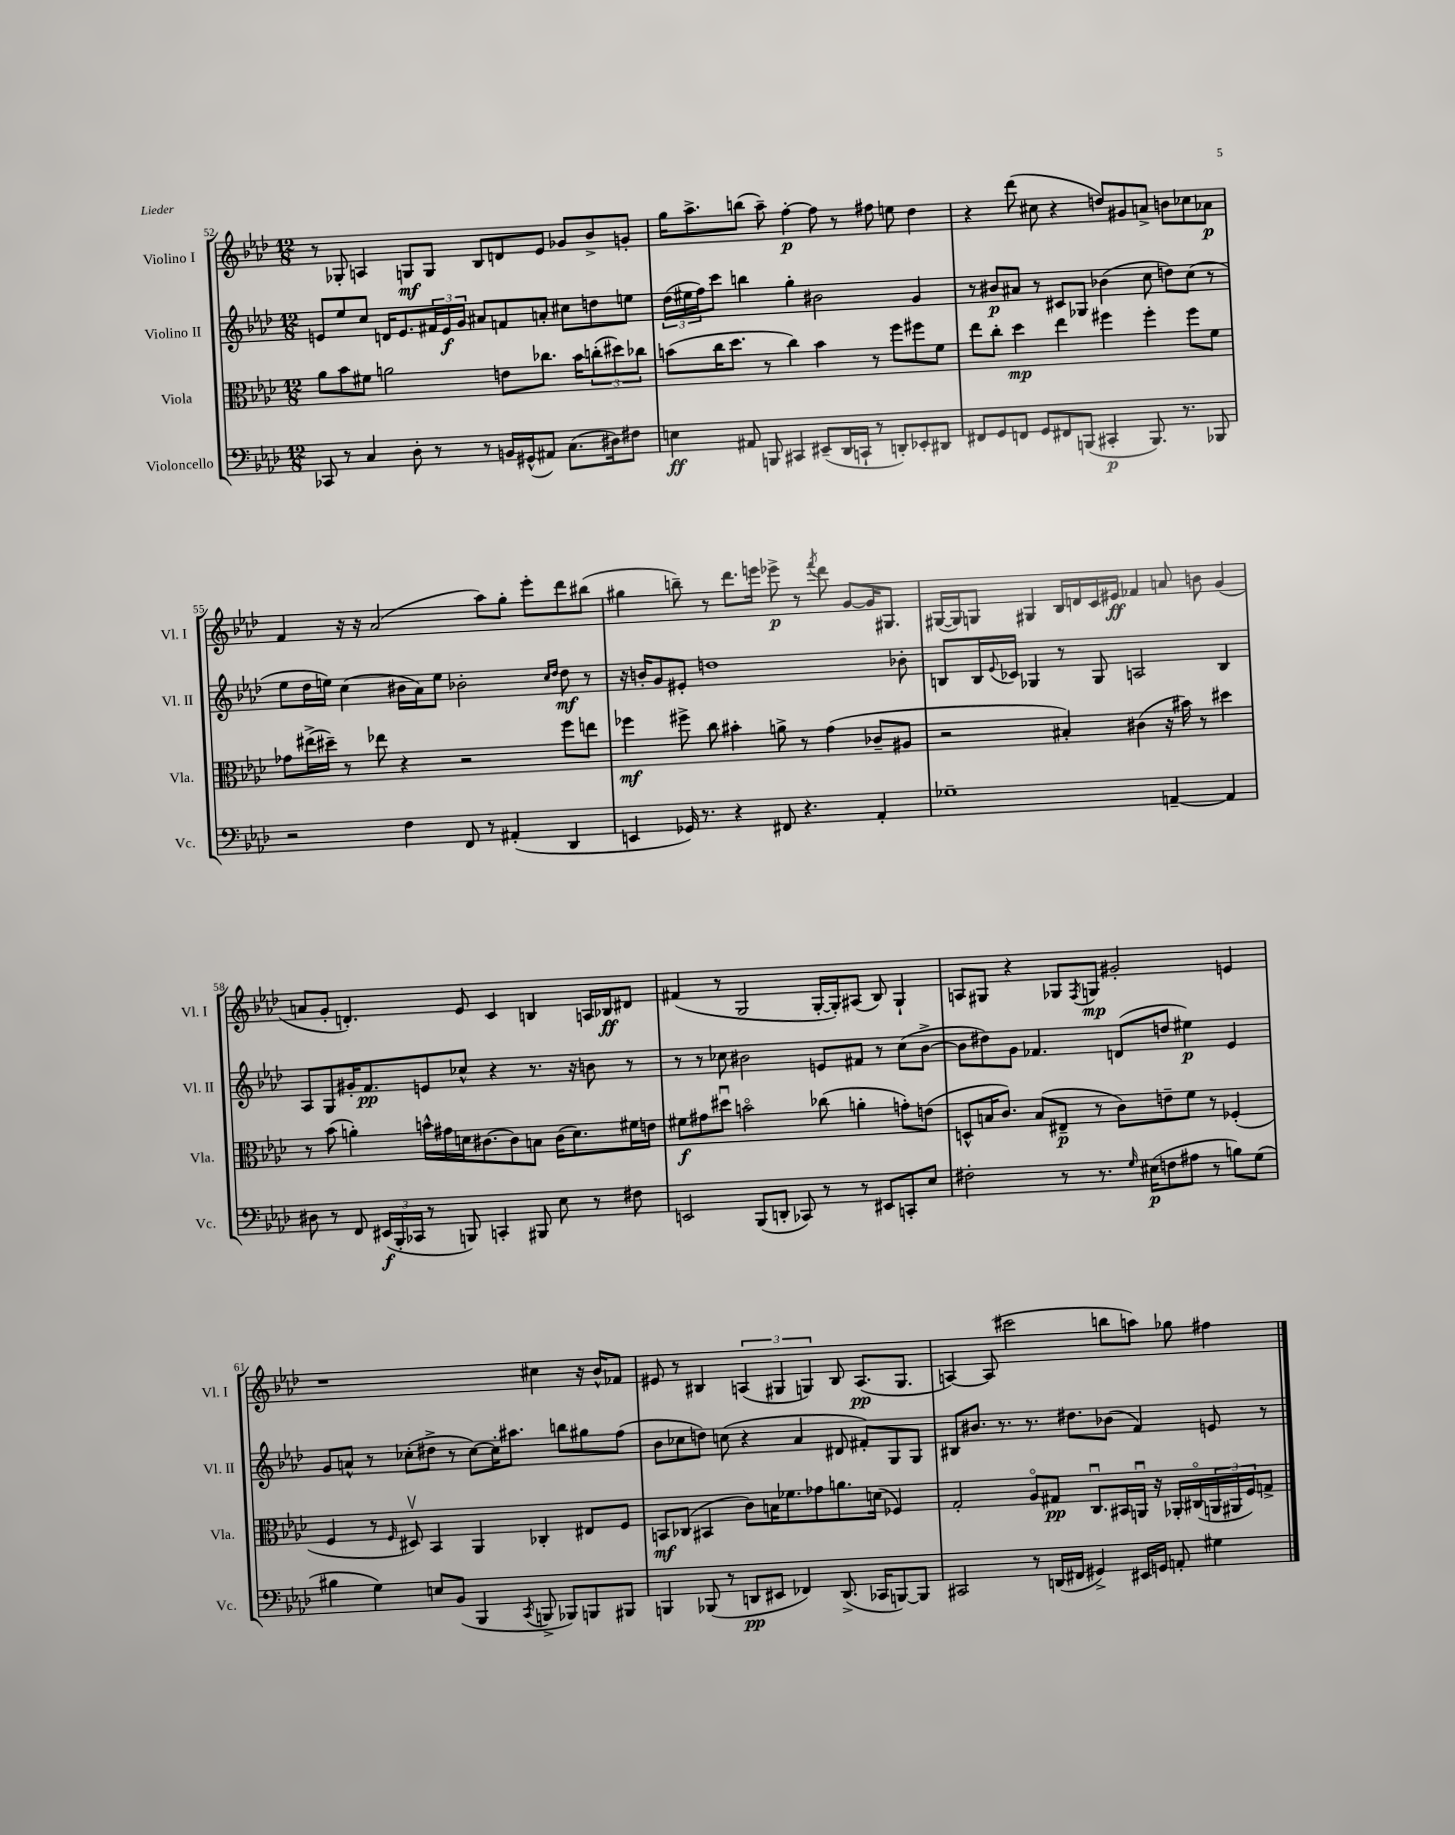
<<
\new StaffGroup <<
\new Staff = "s0" \with { instrumentName = "Violino I" shortInstrumentName = "Vl. I" } {
    \clef treble \key aes \major \numericTimeSignature \time 12/8
    r8 ges8-. a4 g8\mf g8 bes8 d'8 ees'8 ges'8 bes'8-> g'8-. |
    g''16 aes''8.-> b''8( aes''8--) f''4~-.\p f''8 r8 fis''8 e''8 des''4 |
    r4 des'''8( cis''8 r4 d''8) gis'8 a'8-> b'8 ces''8 aes'8\p |
    f'4 r16 r16 aes'2( aes''8) g''8-. ees'''8-. des'''8 bis''8( |
    gis''4 b''8--) r8 des'''8. e'''16 ees'''8->\p r8 \acciaccatura { f'''8 } des'''8 g'8~ g'16 gis8. |
    gis16~( gis16) g8 gis4 bes16 d'16 c'16 eis'16\ff fes'4 a'8 b'8 g'4( |
    a'8 g'8-. d'4.-.) ees'8 c'4 b4 a16 bes16\ff dis'8 |
    fis'4( r8 g2 g16~-. g16-.) ais8( bes8) g4-! |
    a8 gis8 r4 ges8 \acciaccatura { f8 } g8\mp gis'2-. e'4 |
    r1 cis''4 r16 bes'16-^ fes'8 |
    eis'8 r8 bis4 \tuplet 3/2 { a4( gis4 g4) } bis8 a8.\pp( g8. |
    a4~) a8( cis'''2 b''8 a''8) ges''8 fis''4 \bar "|." |
}
\new Staff = "s1" \with { instrumentName = "Violino II" shortInstrumentName = "Vl. II" } {
    \clef treble \key aes \major \numericTimeSignature \time 12/8
    e'8 ees''8 c''8 d'16 e'8. \tuplet 3/2 { fis'16 e'16\f g'16 } ais'8 f'8 a'8-. cis''8 d''8 e''8 |
    \tuplet 3/2 { des''16( eis''16 f''16) } c'''8 b''4 g''4-. bis'2 g'4 |
    r8 bis'8\p ais'8 r8 cis'8 ges8 bes'4( c''8 d''8) c''8( r8 |
    ees''8 des''16 e''16) c''4( bis'16 aes'16) e''8 bes'2-. \grace { c''16 des''16 } des''8\mf r8 |
    r16 b'16-. g'8 eis'8-. d''1 bes'8-. |
    b8 b16 \appoggiatura { ees'8 } ces'16 ges4 r8 ges8 a2 b4 |
    aes8 g8 gis'16-. f'8.\pp e'8 ces''8-^ r4 r8. r16 b'8 r8 |
    r8 r8 ces''8 bis'2 e'8 fis'8 r8 ces''8( bis'8~-> |
    bis'8 dis''8) g'8 fes'4. d'8( d''8 eis''4\p) ees'4 |
    g'8 a'8-^ r8 ces''8-.( dis''8-> r8 ces''8~) ces''16-. ais''8. b''8 gis''8 f''8( |
    bes'8 ces''8 d''8) c''8( r4 aes'4 dis'8 fis'8-.) g8 g8 |
    bis8 bis'8. r8. r8. dis''8. bes'8( f'4) e'8 r8 \bar "|." |
}
\new Staff = "s2" \with { instrumentName = "Viola" shortInstrumentName = "Vla." } {
    \clef alto \key aes \major \numericTimeSignature \time 12/8
    aes'8 bes'8 fis'8 a'2 e'8 ces''8. bes'16 \tuplet 3/2 { c''8-.( dis''8) ces''8 } |
    b'8( c''16 des''8. r8 c''4) b'4 r8 f''8 fis''8 f'8 |
    ees''8 c''8-. des''4\mp ees''4 fis''4 fis''4-. fis''8 f'8 |
    ges'8 eis''16->( dis''16--) r8 ees''8 r4 r2 f''8 e''8 |
    fes''4\mf fis''8-> c''8 bis'4-. a'8-> r8 g'4( ces'8-- ais8 |
    r2 bis4-.) cis'4( r16 bis'16) r8 dis''4 |
    r8 bes'8( a'4-.) b'16-^ gis'16 d'16 cis'8.~ cis'8 b8 cis'16( d'8.) fis'16 e'16 |
    fis'8\f gis'8 dis''8\downbow b'2\flageolet ces''8( a'4-. g'8-.) e'8( |
    d8-^ b16 c'8.) b8( eis8--\p r8 c'8) e'8-- f'8 r8 fes4-.( |
    f4 r8 \grace { f16 } dis8\upbow) bes,4 aes,4 ces4-. eis8 f8 |
    b,8\mf ces8( bis,4 c'8) b16 fes'8. ges'8 a'8. d'16( fes4) |
    g2-. aes8\flageolet gis8\pp c8.\downbow bis,16 a,16\downbow r16 aes,16-. cis16\flageolet( \tuplet 3/2 { a,16 ais,16 f16) } g8-> \bar "|." |
}
\new Staff = "s3" \with { instrumentName = "Violoncello" shortInstrumentName = "Vc." } {
    \clef bass \key aes \major \numericTimeSignature \time 12/8
    ces,8 r8 c4 des8-. r8 r8 b,16 gis,16-^( ais,8) c8.( dis16) fis8 |
    e4\ff ais,8 b,,8 cis,4 eis,8--( des,16 c,16-! r8 d,8-.) ees,8-. dis,8 |
    fis,8 g,8 f,8 g,8 fis,8 b,,8( cis,4-.\p b,,8.) r8. bes,,8 |
    r2 f4 f,8 r8 ais,4-.( des,4 |
    e,4 ges,16) r8. r4 fis,8 r4. aes,4-. |
    ges1-- a,4~-- a,4 |
    dis8 r8 f,8 \tuplet 3/2 { eis,16\f( bes,,16-. ces,16 } r8 b,,8) c,4-. bis,,8 ees8 r8 fis8 |
    e,2 bes,,8( d,8-. ces,8) r8 r8 eis,8 c,8-. ees8 |
    fis2-. r8 r8. \grace { g16 } eis16\p( f8 ais8 r8 b8) g8( |
    bis4 g4) e8 bes,8( bes,,4 \acciaccatura { c,8 } b,,8-> bes,,8) b,,8 bis,,8 |
    b,,4 bes,,8( r8 d,8\pp eis,8 fes,4) d,8.->( ces,16 b,,8~) b,,8 |
    cis,2 r8 d,16( fis,16 gis,4->) eis,16 g,16 a,8-. gis4 \bar "|." |
}
>>
>>
\layout { \context { \Score currentBarNumber = #52 } }
